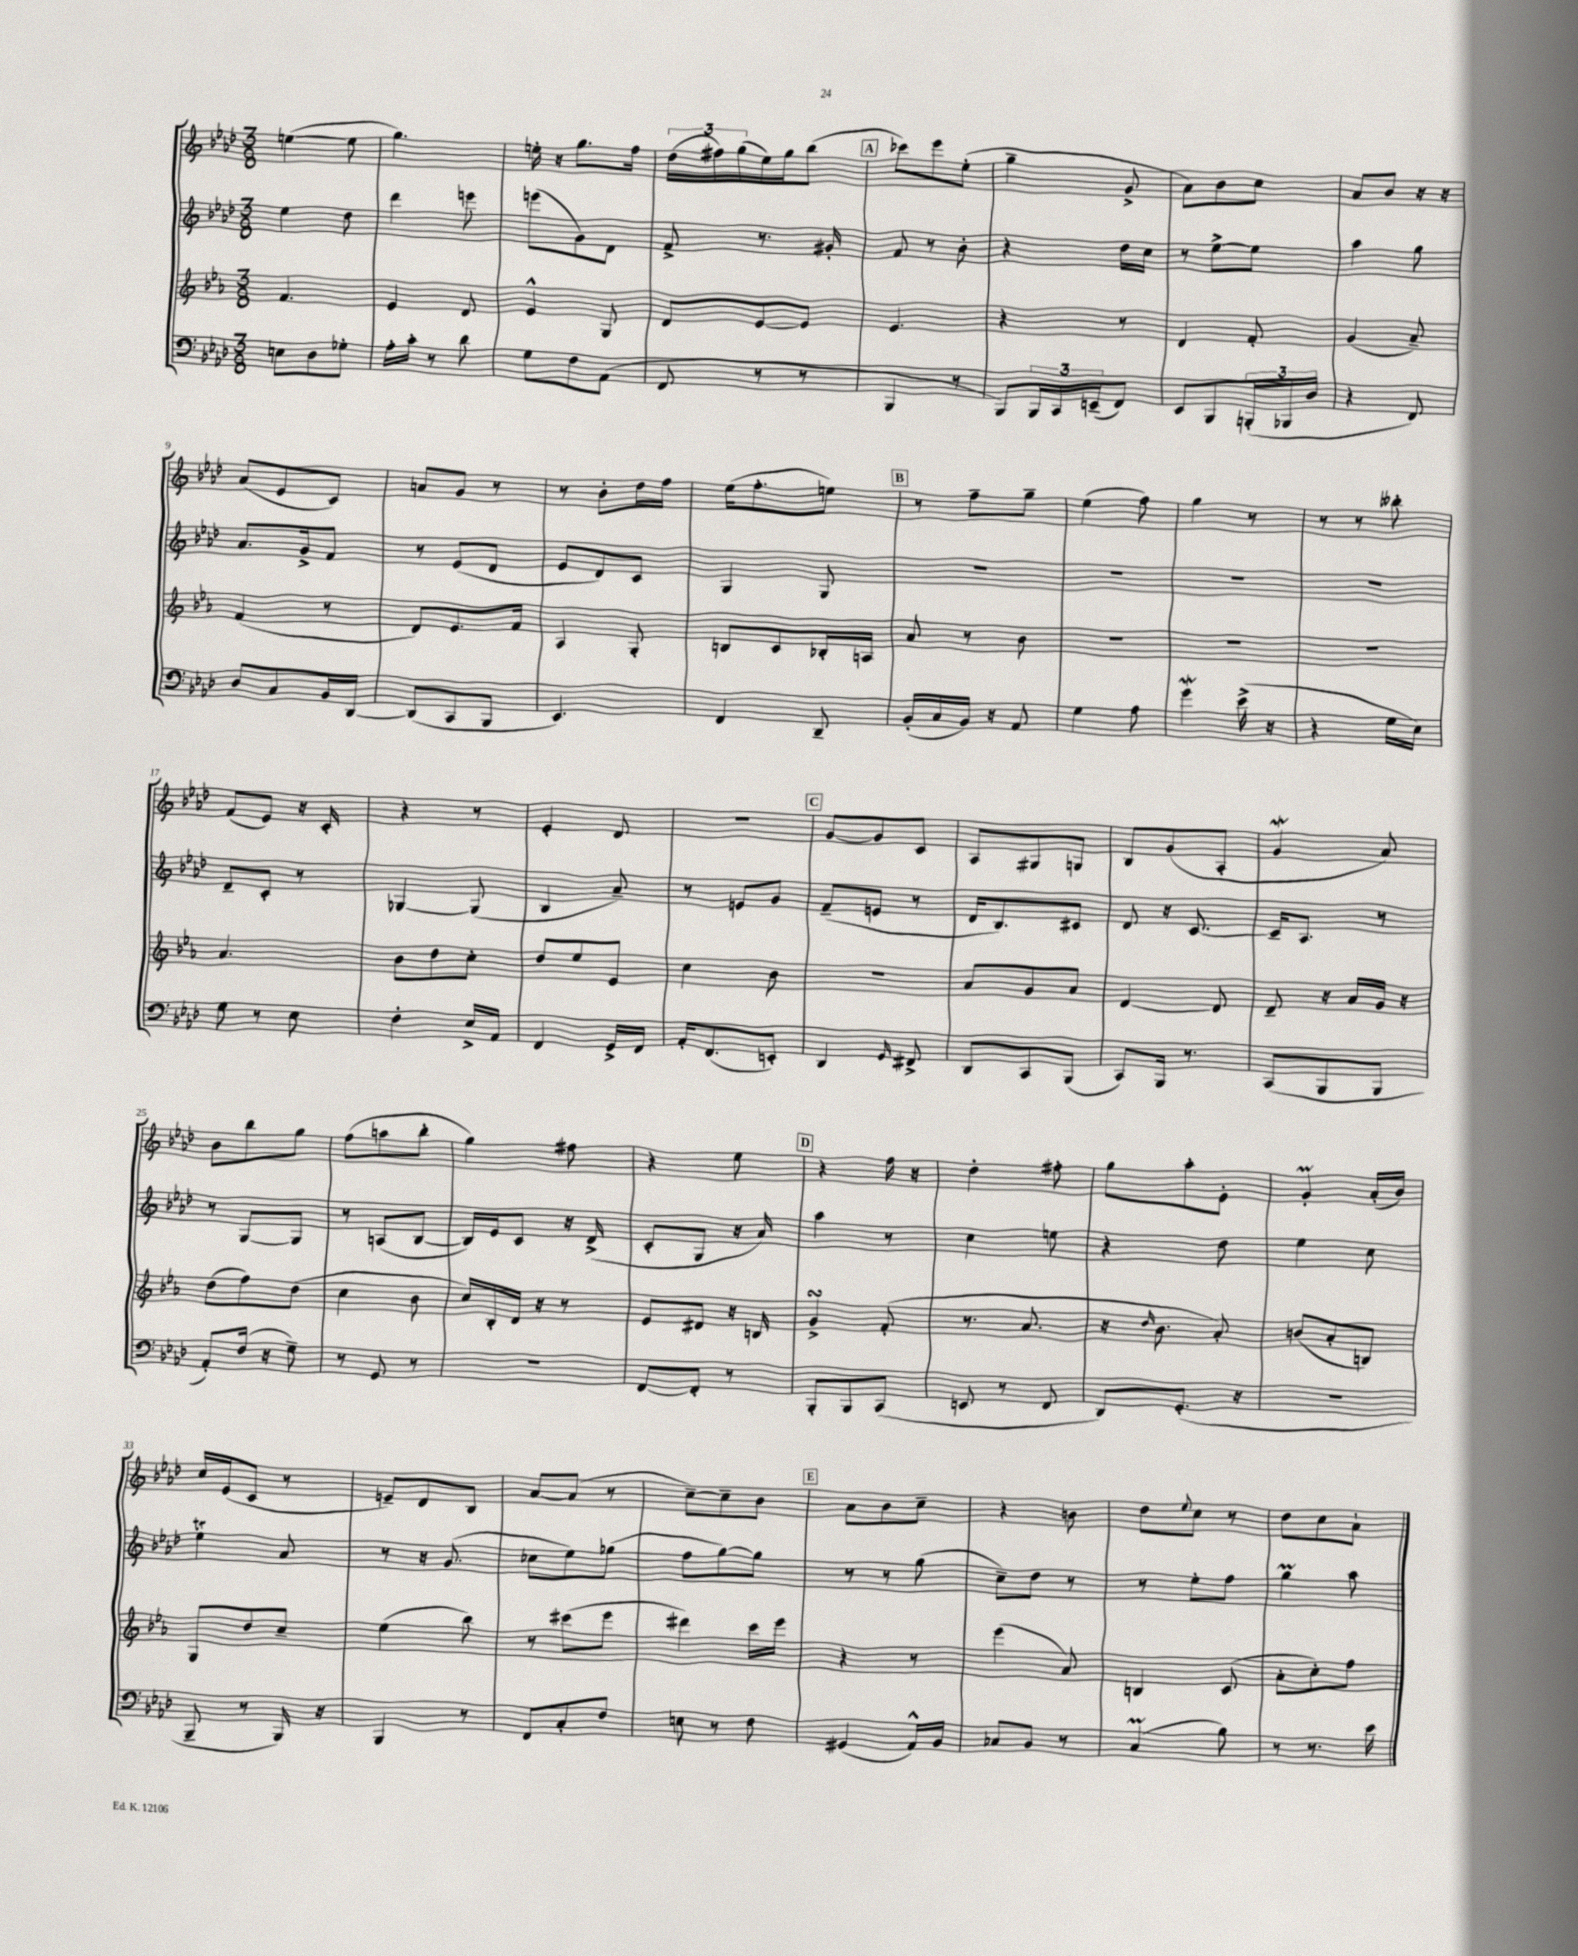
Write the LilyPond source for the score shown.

<<
\new StaffGroup <<
\new Staff = "s0" {
    \clef treble \key aes \major \numericTimeSignature \time 3/8
    e''4~( e''8 |
    g''4.) |
    e''16-. r16 g''8. f''16 |
    \tuplet 3/2 { des''16( fis''16) g''16( } ees''16) g''16 bes''8( |
    \mark \markup { \box "A" } ces'''8) ees'''8 ees''8-.( |
    g''4-- g'8-> |
    aes'8) bes'8 c''8 |
    aes'8 bes'8 r16 r16 |
    aes'8( ees'8 c'8) |
    a'8 g'8 r8 |
    r8 bes'8-. des''16 f''16 |
    ees''16( f''8.-. e''8) |
    \mark \markup { \box "B" } r8 f''8-- g''8-- |
    ees''4( f''8) |
    g''4 r8 |
    r8 r8 beses''8-. |
    f'8( ees'8) r16 c'16-. |
    r4 r8 |
    ees'4-. des'8 |
    R4. |
    \mark \markup { \box "C" } g'8~ g'8 c'8 |
    aes8 gis8 g8 |
    bes8 g'8( aes8-. |
    g'4\mordent aes'8) |
    bes'8 bes''8 g''8 |
    f''8( a''8 bes''8-. |
    g''4) fis''8 |
    r4 ees''8 |
    \mark \markup { \box "D" } r4 f''16 r16 |
    des''4-. fis''8-. |
    g''8 aes''8-. ees'8-. |
    g'4-.\prall aes'16-.( bes'16) |
    c''16 ees'16( c'8 r8 |
    e'8--) des'8 bes8 |
    aes'8~ aes'8( r8 |
    c''8~--) c''8-- bes'8 |
    \mark \markup { \box "E" } aes'8 bes'8 c''8-- |
    r4 b'8 |
    des''8 \appoggiatura { ees''8 } c''8 r8 |
    des''8 c''8 aes'8-! \bar "|." |
}
\new Staff = "s1" {
    \clef treble \key aes \major \numericTimeSignature \time 3/8
    ees''4 des''8 |
    des'''4 e'''8 |
    e'''8( g'8) des'8 |
    f'8-> r8. gis'16-. |
    \mark \markup { \box "A" } f'8 r8 bes'8-. |
    r4 des''16 c''16 |
    r8 ees''8~-> ees''8 |
    aes''4 g''8 |
    aes'8. g'16-> f'8 |
    r8 ees'8( des'8 |
    ees'8 des'8) c'8 |
    g4 g8 |
    \mark \markup { \box "B" } R4. |
    R4. |
    R4. |
    R4. |
    des'8-- c'8-. r8 |
    ges4~ ges8( |
    bes4 aes'8--) |
    r8 e'8 g'8 |
    \mark \markup { \box "C" } f'8--( e'8 r8 |
    des'16 bes8.) cis'8 |
    des'8 r16 c'8.~ |
    c'16-- aes8. r8 |
    r8 g8~ g8 |
    r8 a8( bes8~ |
    bes16) ees'16 c'8 r16 des'16->( |
    c'8-. g8 r16 aes'16) |
    \mark \markup { \box "D" } aes''4 r8 |
    c''4 e''8 |
    r4 des''8 |
    ees''4 c''8 |
    ees''4\trill aes'8 |
    r8 r16 g'8.( |
    ces''8 ees''8) ges''8( |
    f''8 g''8~) g''8 |
    \mark \markup { \box "E" } r8 r8 g''8( |
    c''8--) des''8 r8 |
    r8 ees''8-. f''8 |
    g''4\prall aes''8 \bar "|." |
}
\new Staff = "s2" {
    \clef treble \key ees \major \numericTimeSignature \time 3/8
    f'4. |
    ees'4 d'8 |
    ees'4-^ g8 |
    d'8 ees'8~ ees'8 |
    \mark \markup { \box "A" } ees'4. |
    r4 r8 |
    d'4 f'8-. |
    g'4( aes'8--) |
    f'4( r8 |
    d'8) ees'8. f'16 |
    aes4 g8-. |
    b8 c'8 bes16-. a16 |
    \mark \markup { \box "B" } aes'8 r8 bes'8 |
    R4. |
    R4. |
    R4. |
    aes'4. |
    bes'8 d''8 c''8-. |
    d''8 ees''8 ees'8 |
    c''4 bes'8 |
    \mark \markup { \box "C" } R4. |
    aes'8 g'8 aes'8 |
    d'4~ d'8 |
    d'8-- r16 aes'16 g'16 r16 |
    d''8( f''8) d''8( |
    c''4 bes'8 |
    c''16) bes16-. d'16 r16 r8 |
    ees'8 dis'8 r16 b16 |
    \mark \markup { \box "D" } g'4->\turn f'8-.( |
    r8. aes'8. |
    r16 \grace { d''16 } bes'8. aes'8-.) |
    b'8( aes'8-. b8) |
    g8 d''8 c''8-- |
    ees''4( bes''8) |
    r8 cis'''8( ees'''8 |
    dis'''4) c'''16 ees'''16 |
    \mark \markup { \box "E" } r4 r8 |
    ees'''4( aes'8) |
    b4 c'8( |
    aes'8-. c''8-.) f''8 \bar "|." |
}
\new Staff = "s3" {
    \clef bass \key aes \major \numericTimeSignature \time 3/8
    e8 des8 ges8-. |
    aes16-. c'16-. r8 des'8 |
    g8 f8 aes,8( |
    f,8 r8 r8 |
    \mark \markup { \box "A" } bes,,4 r8 |
    bes,,8) \tuplet 3/2 { bes,,16 c,16 e,16--( } f,8) |
    ees,8 bes,,8 \tuplet 3/2 { b,,16-.( bes,,16 des16 } |
    r4 f,8) |
    des8 c8 bes,16 des,16~ |
    des,8( c,8 bes,,8 |
    ees,4.) |
    f,4 des,8-- |
    \mark \markup { \box "B" } bes,16-.( c16 bes,16) r16 aes,8 |
    g4 aes8 |
    g'4\mordent ees'16->( r16 |
    r4 g16 ees16) |
    g8 r8 ees8 |
    f4-. ees16-> aes,16 |
    f,4 g,16-> f,16 |
    aes,16-. f,8.( e,8-.) |
    \mark \markup { \box "C" } des,4 \grace { g,16 } fis,8-> |
    des,8 c,8 bes,,8( |
    c,8) bes,,16 r8. |
    c,8( bes,,8 bes,,8 |
    aes,8-.) f16( r16 g8--) |
    r8 g,8 r8 |
    R4. |
    f,8~ f,8-. r8 |
    \mark \markup { \box "D" } bes,,8-. bes,,8 c,8( |
    e,8 r8 f,8 |
    des,8) g,8.-.( r16 |
    R4. |
    bes,,8-- r8 bes,,16) r16 |
    bes,,4 r8 |
    f,8 c8-. f8 |
    e8 r8 f8 |
    \mark \markup { \box "E" } gis,4( aes,16-^) bes,16 |
    ces8 bes,8 r8 |
    c4\prall( bes8) |
    r8 r8. ees'16 \bar "|." |
}
>>
>>
